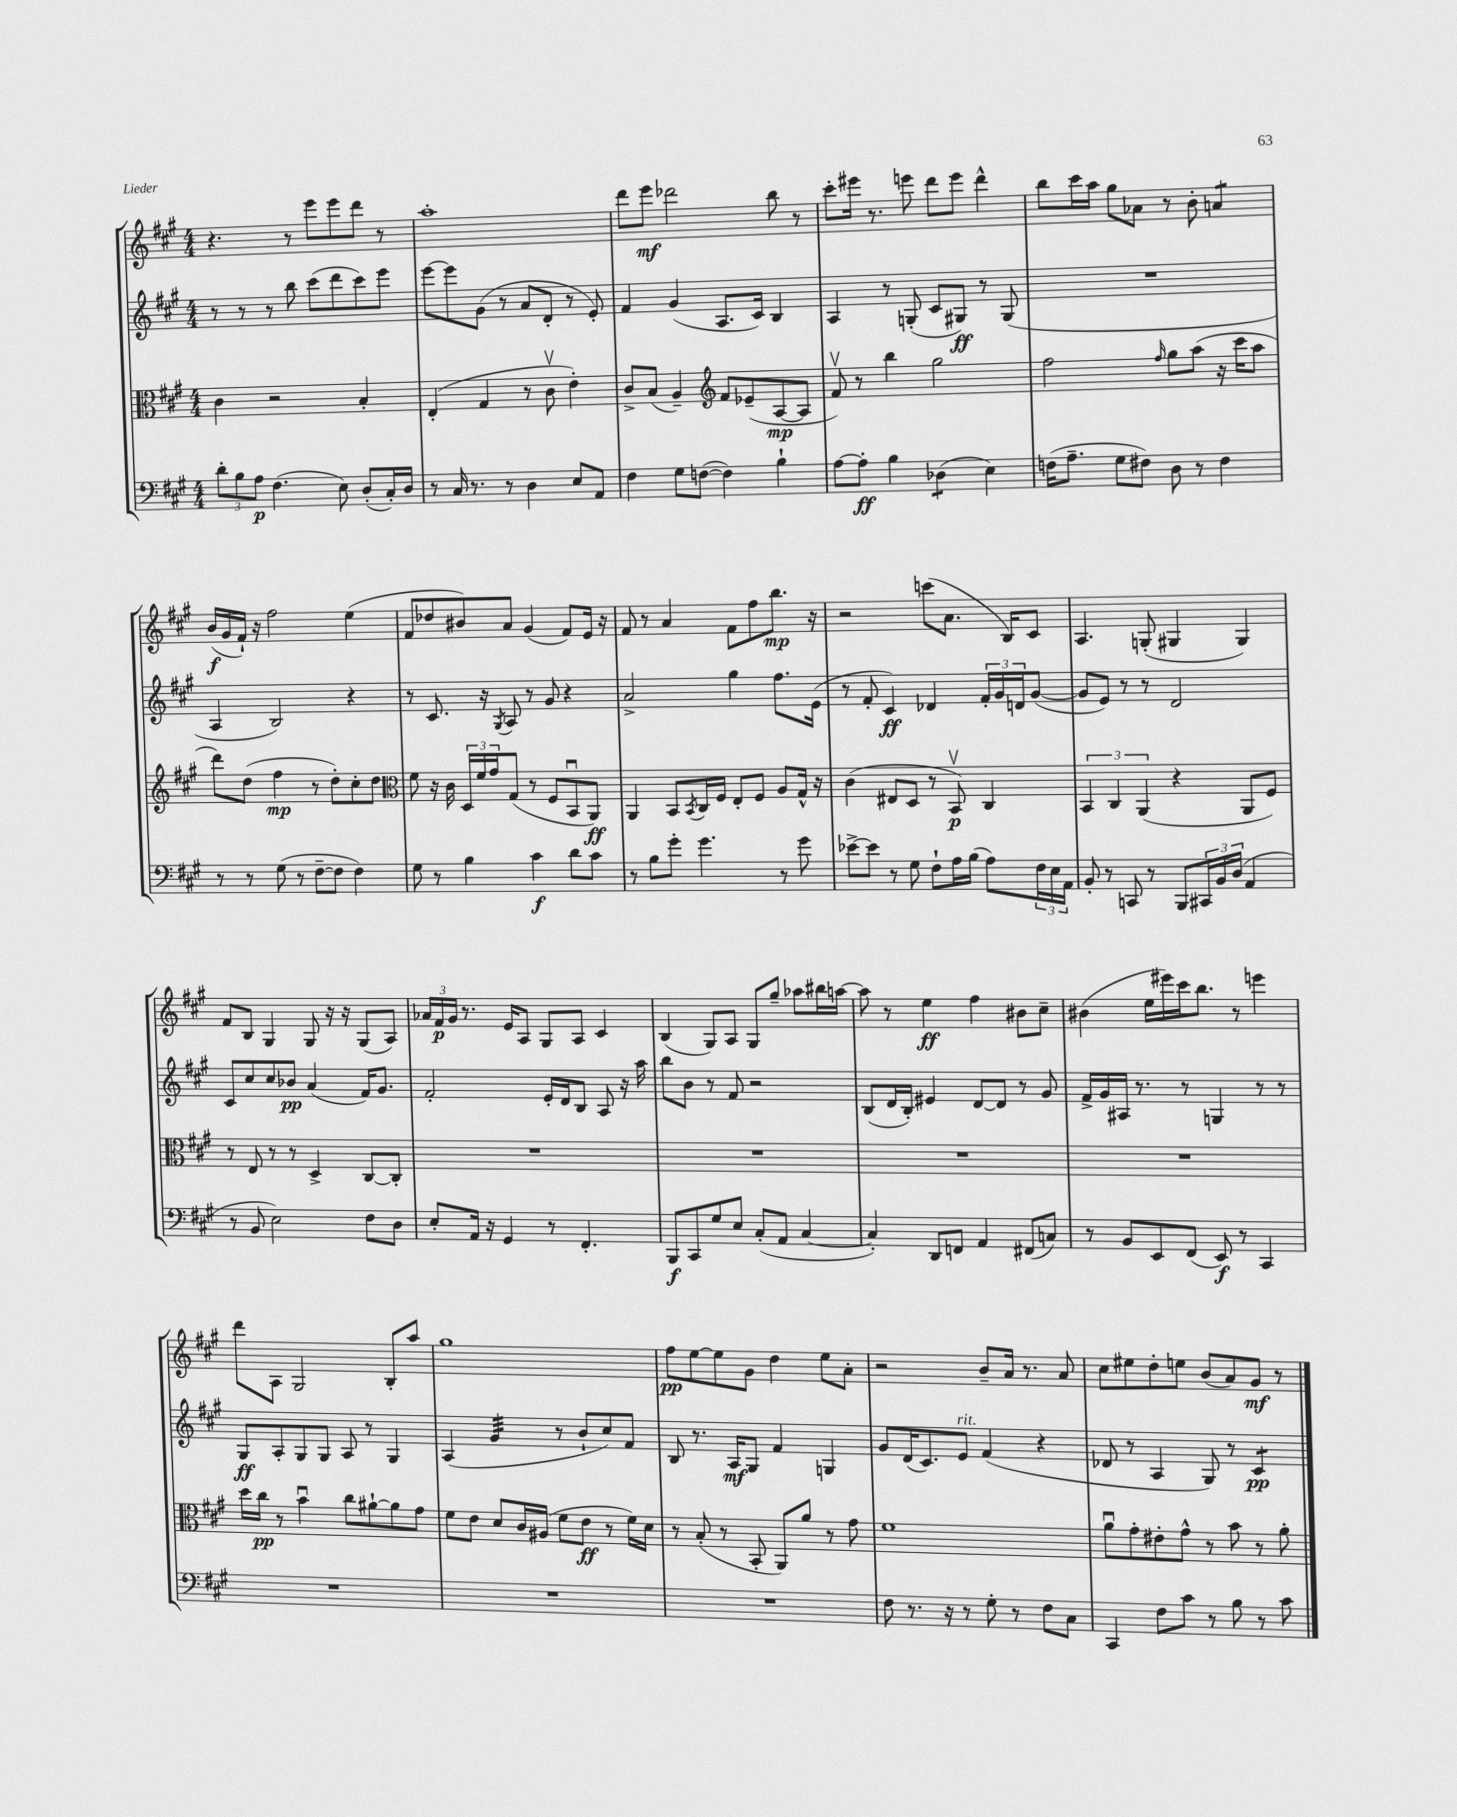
<<
\new StaffGroup <<
\new Staff = "s0" {
    \clef treble \key a \major \numericTimeSignature \time 4/4
    r4. r8 e'''8 e'''8 d'''8 r8 |
    a''1-. |
    d'''8 e'''8\mf des'''2 b''8 r8 |
    cis'''8-. eis'''16 r8. e'''8 d'''8 e'''8 d'''4-^ |
    b''8 cis'''16 a''16 gis''8 aes'8 r8 b'8-. a'4:8 |
    b'16\f( gis'16 fis'16-!) r16 fis''2 e''4( |
    fis'8 des''8 bis'8) a'8 gis'4( fis'8) e'16 r16 |
    fis'8 r8 a'4 fis'8 fis''8 b''8.\mp r16 |
    r2 c'''8( a'8. b16) cis'8 |
    a4. g8-.( gis4 gis4) |
    fis'8 b8 gis4 gis8 r16 r16 gis8( a8) |
    \tuplet 3/2 { aes'16 fis'16\p gis'16 } r8. e'16 a8 gis8 a8 cis'4 |
    b4( gis8) a8 gis8 gis''8-- aes''8 bis''16 a''16~ |
    a''8 r8 e''4\ff fis''4 bis'8 cis''8-- |
    bis'4( e''16 eis'''16) cis'''16 b''8. r8 e'''4 |
    d'''8 a8 gis2 b8-. a''8 |
    gis''1 |
    fis''8\pp e''8~ e''8 gis'8 d''4 e''8 a'8-. |
    r2 b'8-- a'16 r8. a'8 |
    cis''8 eis''8 d''8-. e''8 b'8( a'8) gis'8\mf r8 \bar "|." |
}
\new Staff = "s1" {
    \clef treble \key a \major \numericTimeSignature \time 4/4
    r8 r8 r8 b''8 cis'''8( d'''8 cis'''8) e'''8 |
    e'''8~ e'''8 gis'8( r8 a'8 d'8-. r8 e'8-.) |
    fis'4 gis'4( a8. cis'16) b4 |
    a4 r8 g8-.( cis'8 gis8\ff) r8 gis8( |
    R1 |
    a4 b2) r4 |
    r8 cis'8. r16 \acciaccatura { gis8 } a8 r8 gis'8 r4 |
    a'2-> gis''4 fis''8. e'16( |
    r8 fis'8-. cis'4\ff) des'4 \tuplet 3/2 { fis'16-. gis'16 d'16 } gis'8~( |
    gis'8 e'8) r8 r8 d'2 |
    cis'8 cis''8 cis''8 bes'8\pp a'4( fis'16) gis'8. |
    fis'2-. e'16-. d'16 b8 a8 r16 a''16 |
    b''8 b'8 r8 fis'8 r2 |
    b8( d'16 b16-.) eis'4 d'8~ d'8 r8 gis'8 |
    fis'16-> gis'16 ais16 r8. r8 g4 r8 r8 |
    gis8\ff a8-. gis8 gis8 a8 r8 gis4 |
    a4( gis'4:32 r8 b'8-! cis''8) fis'8 |
    b8 r8. a16\mf gis8 fis'4 g4 |
    gis'8 d'16( cis'8.) e'8^\markup { \italic "rit." } fis'4( r4 |
    des'8 r8 a4 gis8) r8 cis'4:8\pp \bar "|." |
}
\new Staff = "s2" {
    \clef alto \key a \major \numericTimeSignature \time 4/4
    cis'4 r2 b4-. |
    e4-.( gis4 r8 cis'8\upbow e'4-.) |
    cis'8-> b8( a4--) \clef treble fis'8 ees'8--( a8~\mp a8 |
    fis'8\upbow) r8 b''4 gis''2 |
    fis''2 \grace { fis''16 } gis''8 a''8( r16 cis'''16 a''8 |
    d'''8) d''8( fis''4\mp r8 d''8-.) cis''8-. d''8 |
    \clef alto fis'8 r16 cis'16 \tuplet 3/2 { d16 fis'16 gis'16 } gis8( r8 fis8 b,8\downbow a,8\ff) |
    a,4 b,8 \acciaccatura { b,8 } cis16 fis16 e8-. fis8 a8 gis16-^ r16 |
    cis'4( eis8 d8 r8 b,8\upbow\p) cis4 |
    \tuplet 3/2 { b,4 cis4 a,4( } r4 a,8 fis8) |
    r8 e8 r8 r8 d4-> cis8~ cis8-. |
    R1 |
    R1 |
    R1 |
    R1 |
    d''16 cis''16\pp r8 b'4\downbow cis''8 ais'8~-! ais'8 gis'8 |
    fis'8 e'8 d'8 cis'16 ais16( fis'8 e'8\ff r8 fis'16) d'16 |
    r8 b8-.( r8 b,8-. a,8) a'8 r8 gis'8 |
    fis'1 |
    a'8\downbow gis'8-. eis'8-. gis'8-^ r8 b'8 r8 a'8-. \bar "|." |
}
\new Staff = "s3" {
    \clef bass \key a \major \numericTimeSignature \time 4/4
    \tuplet 3/2 { d'8-. b8 a8\p } fis4.( e8) d8-.( cis16-.) d16 |
    r8 cis16 r8. r8 d4 e8 a,8 |
    fis4 gis8 f8~( f4) b4-! |
    a8~ a8-.\ff b4 des4:8( e4) |
    f16( a8.-- gis8 fis8) d8 r8 fis4 |
    r8 r8 gis8( r8 fis8~-- fis8 fis4) |
    gis8 r8 b4 cis'4\f d'8 cis'8 |
    r8 b8 gis'8-. gis'4. r8 gis'8 |
    ees'8~-> ees'8 r8 gis8 fis8-! a16 b16( a8) \tuplet 3/2 { fis16 e16 a,16 } |
    b,8-. r8 c,8 r8 b,,8 \tuplet 3/2 { cis,16 b,16 d16( } a,4 |
    r8 b,8 e2) fis8 d8 |
    e8-. a,16 r16 gis,4 r8 fis,4.-. |
    b,,8\f cis,8 gis8 e8 cis8-.( a,8 cis4~ |
    cis4-.) d,8 f,8 a,4 fis,8( c8) |
    r8 b,8 e,8 fis,8( e,8\f) r8 cis,4 |
    R1 |
    R1 |
    R1 |
    fis8 r8. r16 r8 gis8-. r8 fis8 cis8 |
    cis,4 fis8 cis'8 r8 b8 r8 cis'8 \bar "|." |
}
>>
>>
\layout { \context { \Score \remove "Bar_number_engraver" } }
